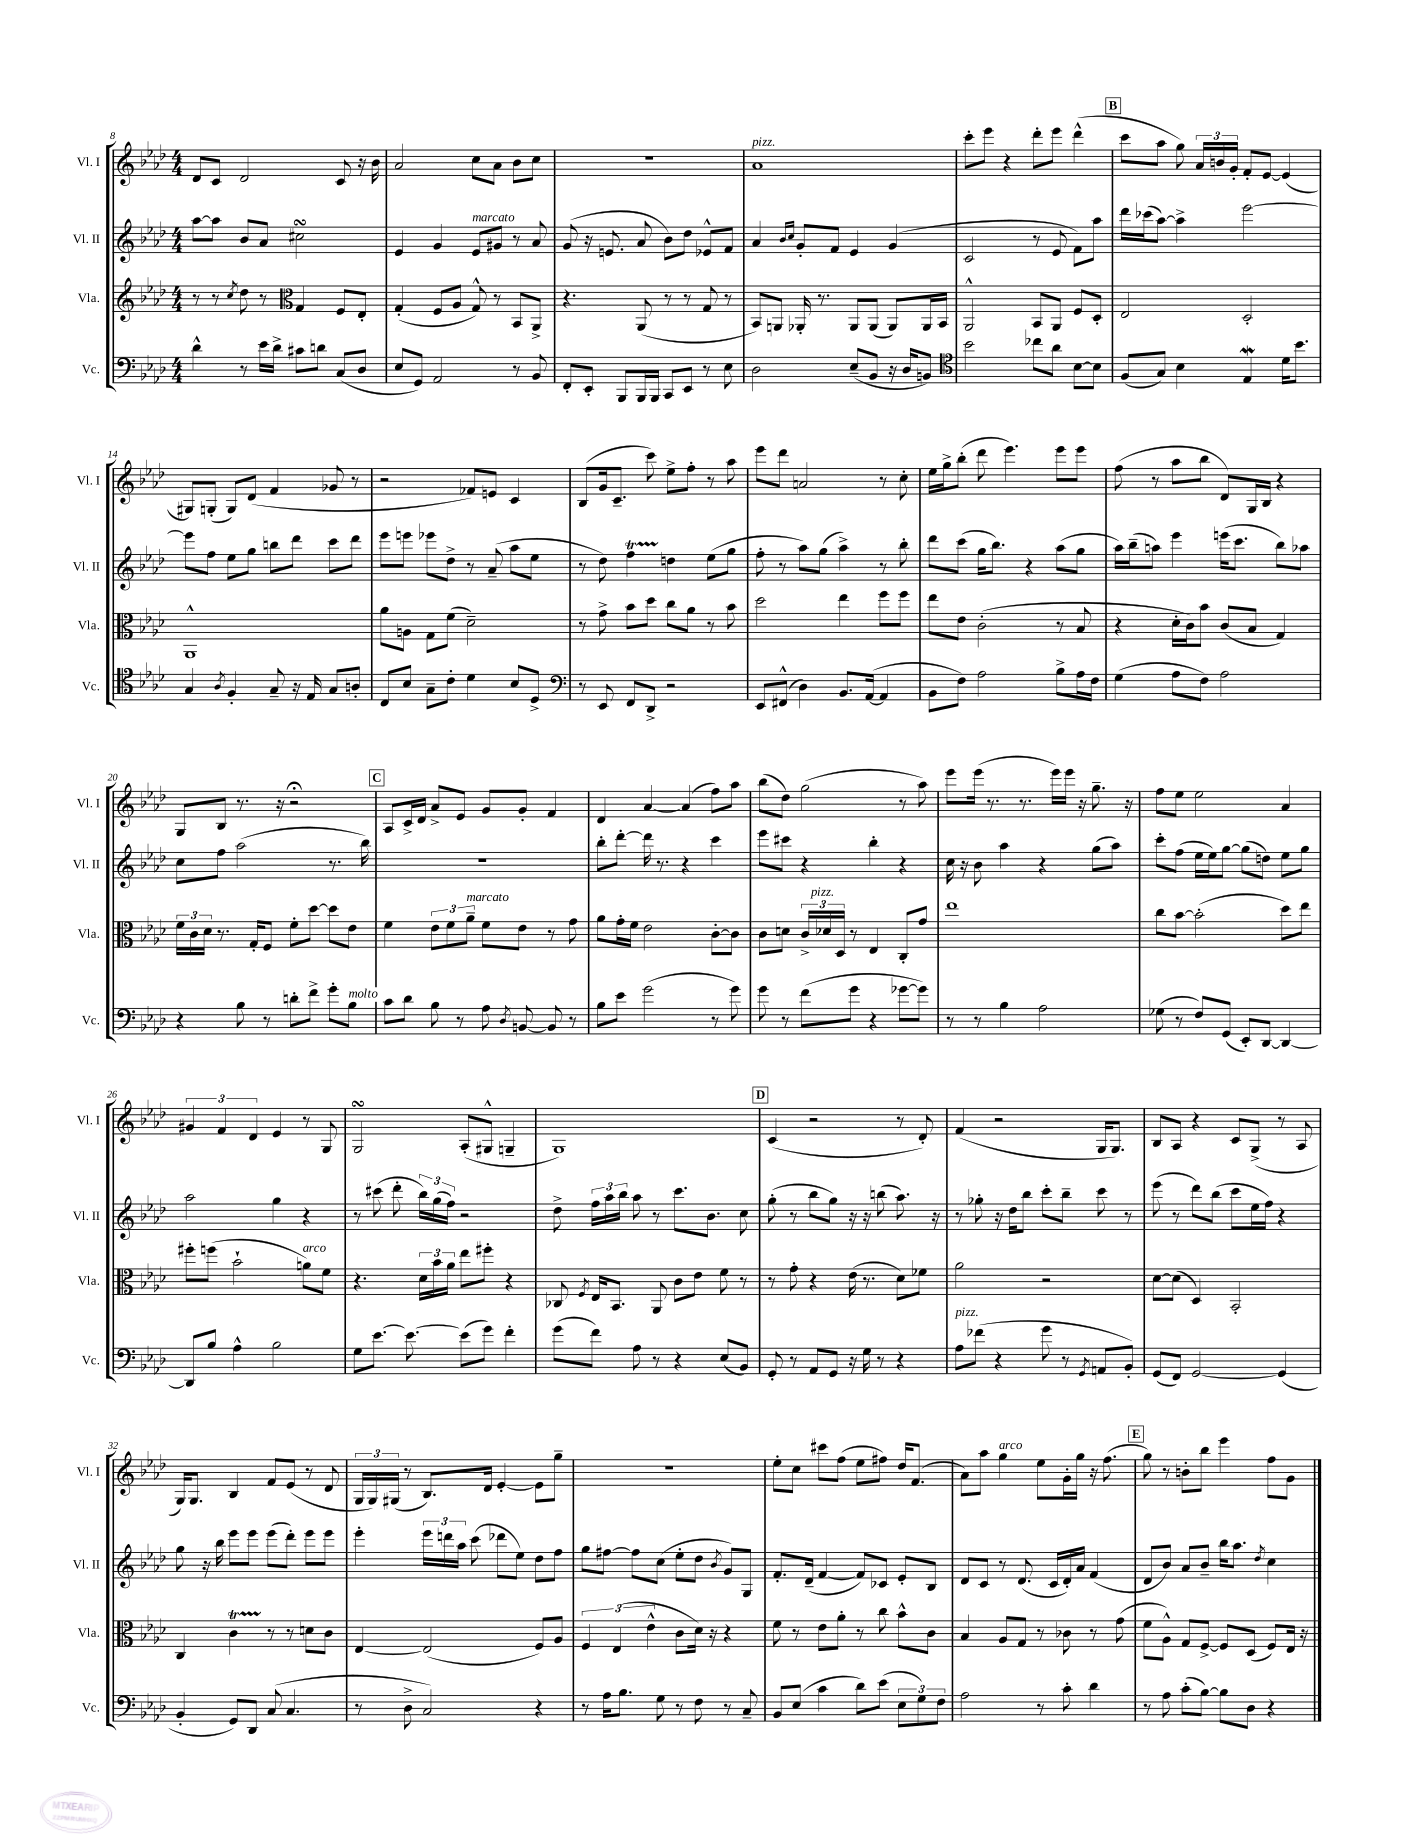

**kern	**kern	**kern	**kern
*part4	*part3	*part2	*part1
*staff4	*staff3	*staff2	*staff1
*I"Vc.	*I"Vla.	*I"Vl. II	*I"Vl. I
*I'Vc.	*I'Vla.	*I'Vl. II	*I'Vl. I
*clefF4	*clefG2	*clefG2	*clefG2
*k[b-e-a-d-]	*k[b-e-a-d-]	*k[b-e-a-d-]	*k[b-e-a-d-]
*M4/4	*M4/4	*M4/4	*M4/4
=8	=8	=8	=8
4d-^^\	8r	[8aa-\L	8d-/L
.	8r	8aa-\J]	8c/J
.	8qcc/	.	.
8r	8dd-\	8b-/L	2d-/
16e-\LL	8r	8a-/J	.
16d-^\JJ	.	.	.
*	*clefC3	*	*
8c#X\L	4G/	2cc#XsSsS\	.
8dn\J	.	.	.
(8C/L	8F/L	.	8c/
8D-/J	8E-'/J	.	16r
.	.	.	16b-\
=9	=9	=9	=9
8E-/L	(4G'/	4e-/	2a-/
8GG/J)	.	.	.
2AA-/	8F/L	4g/	.
.	8A-/J	.	.
!	!	!LO:TX:a:i:t=marcato	!
.	8G^^/)	8e-/L	8cc\L
.	8r	8g#X/J	8a-\J
8r	8BB-/L	8r	8b-\L
8BB-/	8AA-^/J	8a-/	8cc\J
=10	=10	=10	=10
8FF'/L	4.r	(8g/	1r
8EE-'/J	.	16r	.
.	.	8.en/	.
8BBB-/L	.	.	.
16BBB-/L	(8AA-/	8a-/	.
16BBB-/JJ	.	.	.
8CC/L	8r	8b-\L)	.
8EE-/J	8r	8dd-\J	.
8r	8G/	8e-X^^/L	.
8E-\	8r	8f/J	.
=11	=11	=11	=11
!	!	!	!LO:TX:a:i:t=pizz.
2D-\	8BB-/L)	4a-/	1a-
.	8AAn/J	.	.
.	.	16qqb-/LL	.
.	.	16qqcc/JJ	.
.	16AA-X'/	8g'/L	.
.	8.r	.	.
.	.	8f/J	.
(8E-~/L	8AA-/L	4e-/	.
8BB-/J	(8AA-/J	.	.
16r	8AA-/L)	(4g/	.
16D-/KL	.	.	.
8BBn/J)	16AA-/L	.	.
.	16BB-/JJ	.	.
=12	=12	=12	=12
*clefC4	*	*	*
2b-\	2AA-^^/	2c/	8ccc'\L
.	.	.	8eee-\J
.	.	.	4r
8cc-X\L	8BB-/L	8r	8ddd-'\L
8a-\J	8AA-/J	8e-/	8eee-\J
[8B-\L	8F/L	8f\L)	(4ddd-^^\
8B-\J]	8D-'/J	8aa-\J	.
!!LO:REH:place=s1:t=B
=13	=13	=13	=13
(8F/L	2E-/	16ddd-\LL	8ccc\L
.	.	(16ccc-X\J	.
8G/J)	.	[8aa-\J)	8aa-\J
4B-\	.	4aa-^\]	8gg\)
.	.	.	24a-/LL
.	.	.	24bn/
.	.	.	24g'/JJ
4E-W/	2D-'/	[2eee-\	8f'/L
.	.	.	[8e-/J
16d-\KL	.	.	(4e-/]
8.b-\J	.	.	.
!!LO:LB:g=z
=14	=14	=14	=14
4G/	1AA-^^	8eee-\L]	8G#X/L)
.	.	8ff\J	(8Gn'/J
8qA-/	.	.	.
4F'/	.	8ee-\L	8G/L)
.	.	8gg\J	(8d-/J
8G~/	.	8bbn\L	4f/
16r	.	8ddd-\J	.
16E-/	.	.	.
8G/L	.	8ccc\L	8g-X/
8An'/J	.	8ddd-\J	8r
=15	=15	=15	=15
8C/L	8a-\L	8eee-\L	2r
8B-/J	8An\J	8eeen\J	.
8G~\L	8G\L	8eee-X\L	.
8c'\J	(8f\J	8dd-^\J	.
4d-\	2d-~\)	8r	8f-X/L)
.	.	(8a-~/	8en/J
8B-/L	.	8aa-\L	4c/
8D-^/J	.	8ee-\J	.
=16	=16	=16	=16
*clefF4	*	*	*
8r	8r	8r	(8B-/L
8EE-/	8g^\	8dd-\)	16g/k
.	.	.	8.c~/J
8FF/L	8b-\L	4ffT\	.
8DD-^/J	8dd-\J	.	8ccc\)
2r	8cc\L	4ddn\	8ee-^\L
.	8a-\J	.	8ff'\J
.	8r	(8ee-\L	8r
.	8b-\	8gg\J	8aa-\
=17	=17	=17	=17
8EE-/L	2dd-\	8ff'\	8eee-\L
(8FF#X^^/J	.	8r	8ddd-\J
4D-\)	.	8aa-\L)	2an/
.	.	(8gg\J	.
8.BB-/L	4ee-\	4aa-^\)	.
([16AA-/Jk	.	.	.
4AA-/]	8ff\L	8r	8r
.	8ff\J	8bb-'\	8cc'\
=18	=18	=18	=18
8BB-\L	8ee-\L	8ddd-\L	16ee-\LL
.	.	.	16gg^\J
8F\J)	8e-\J	(8ccc\J	(8bb-'\J
2A-\	(2c'\	16gg\KL	8ddd-\
.	.	8.bb-\J)	.
.	.	.	4.eee-\)
.	.	4r	.
8B-^\L	8r	(8aa-\L	8eee-\L
16A-\L	8B-/	8gg\J	8eee-\J
16F\JJ	.	.	.
=19	=19	=19	=19
(4G\	4r	16aa-\LL)	(8ff\
.	.	(16bb-~\J	.
.	.	8aan\J)	8r
8A-\L	16d-'\LL	4eee-\	8aa-\L
.	16c\J)	.	.
8F\J)	8b-\J	.	8bb-\J
2A-\	(8c/L	(16eeen\KL	8d-/L)
.	.	8.ccc\J	.
.	8B-/J	.	16G/L
.	.	.	16B-/JJ
.	4G/)	8bb-\L)	4r
.	.	8aa-X\J	.
!!LO:LB:g=z
=20	=20	=20	=20
4r	24f\LL	8cc\L	8G/L
.	24c\	.	.
.	24d-\JJ	.	.
.	8.r	8ff\J	8B-/J
8B-\	.	(2aa-\	8.r
.	16G'/KL	.	.
8r	8F/J	.	.
.	.	.	16r
8dn'\L	8f'\L	.	2r;<
8f^\J	[8dd-\J	.	.
8g'\L	8dd-\L]	8.r	.
!LO:TX:a:i:t=molto	!	!	!
8B-\J	8e-\J	.	.
.	.	16bb-\)	.
!!LO:REH:place=s1:t=C
=21	=21	=21	=21
8c\L	4f\	1r	8A-/L
8d-\J	.	.	16c^/L
.	.	.	16d-/JJ
8B-\	12e-\L	.	8a-^/L
.	12f\	.	.
8r	.	.	8e-/J
!	!LO:TX:a:i:t=marcato	!	!
.	12a-~\J	.	.
8A-\	8f\L	.	8g/L
8qD-/	.	.	.
[8BBn/	8e-\J	.	8g'/J
8BB/]	8r	.	4f/
8r	8g\	.	.
=22	=22	=22	=22
8B-\L	8a-\L	8bb-'\L	4d-/
8e-\J	16g'\L	[8ddd-'\J	.
.	16f\JJ	.	.
(2g\	2e-\	16ddd-\]	[4a-/
.	.	8.r	.
.	.	4r	(4a-/]
8r	[8c'\L	4ccc\	8ff\L)
8g\)	8c\J]	.	8aa-\J
=23	=23	=23	=23
8g\	8c\L	8eee-\L	(8bb-\L
8r	8dn\J	8ccc#X\J	8dd-\J)
(8f\L	24c^/LL	4r	(2gg\
!	!LO:TX:a:i:t=pizz.	!	!
.	24d-X/	.	.
.	24D-/JJ	.	.
8g\J	8r	.	.
4r	4E-/	4bb-'\	.
[8g-X\L	8C'/L	4r	8r
8g-\J])	8g/J	.	8aa-\)
=24	=24	=24	=24
8r	1ee-	16cc\	8eee-\L
.	.	16r	.
8r	.	8b-\	(16eee-\Jk
.	.	.	8.r
4B-\	.	4aa-\	.
.	.	.	8.r
2A-\	.	4r	.
.	.	.	16eee-\LL)
.	.	.	16eee-\JJ
.	.	.	16r
.	.	(8gg\L	8.gg~\
.	.	8aa-\J)	.
.	.	.	16r
=25	=25	=25	=25
(8G-X\	8cc\L	8ccc'\L	8ff\L
8r	[8b-\J	(8ff\J	8ee-\J
8F/L)	(2b-'\]	16ee-\LL	2ee-\
.	.	16ee-\J)	.
(8GG/J	.	[8gg\J	.
8EE-'/L)	.	(8gg\L]	.
[8DD-/J	.	8ddn\J)	.
4DD-/_	8dd-\L)	8ee-\L	4a-/
.	8ee-\J	8gg\J	.
!!LO:LB:g=z
=26	=26	=26	=26
8DD-/L]	8ff#X'\L	2aa-\	6g#X/
8B-/J	(8ffn\J	.	.
.	.	.	6f/
4A-^^\	2b-`\	.	.
.	.	.	6d-/
2B-\	.	4gg\	4e-/
!	!LO:TX:a:i:t=arco	!	!
.	8an\L)	4r	8r
.	8f\J	.	8G/
=27	=27	=27	=27
8G\L	4.r	8r	2GsSsS/
[8.e-\J	.	(8ccc#X\	.
.	.	8ddd-'\	.
8.e-\_	.	.	.
.	24d-\LL	24bb-\LL)	.
.	24b-\	(24gg\	.
.	24a-\JJ	24ff\JJ)	.
(8e-\L]	8ee-\L	2r	(8A-'/L
8g\J)	8ff#X'\J	.	8G#X^^/J
4f'\	4r	.	4Gn~/
=28	=28	=28	=28
(8g\L	8C-X/	8dd-^\	1G)
.	8qF/	.	.
8f\J)	16E-/KL	24ff\LL	.
.	.	24aa-\	.
.	8.BB-/J	.	.
.	.	24bb-\JJ	.
8A-\	.	8aa-\	.
8r	8AA-/	8r	.
4r	8c\L	8.ccc\L	.
.	8e-\J	.	.
.	.	8.b-\J	.
(8E-/L	8f\	.	.
8BB-/J)	8r	8cc\	.
!!LO:REH:place=s1:t=D
=29	=29	=29	=29
8GG'/	8r	(8gg'\	(4c/
8r	8g'\	8r	.
8AA-/L	4r	8bb-\L	2r
8GG/J	.	8gg\J)	.
16r	(16e-\	16r	.
16G\	8.r	16r	.
8r	.	(8bbn\	.
4r	8d-\L)	8.aa-\)	8r
.	8f-X\J	.	8d-'/)
.	.	16r	.
=30	=30	=30	=30
!LO:TX:a:i:t=pizz.	!	!	!
8A-\L	2a-\	8r	(4f/
(8f-X\J	.	8gg-X'\	.
4r	.	16r	2r
.	.	16dd-\KL	.
.	.	8bb-\J	.
8g\	2r	8ccc'\L	.
8r	.	8bb-~\J	.
8qGG/	.	.	.
8AAn/L	.	8ccc\	16G/KL
.	.	.	8.G/J)
8BB-'/J)	.	8r	.
=31	=31	=31	=31
(8GG/L	[8d-\L	(8eee-\	8B-/L
8FF/J)	(8d-\J]	8r	8A-/J
[2GG/	4D-/)	8ddd-\L)	4r
.	.	(8bb-\J	.
.	2BB-'/	8ccc\L	8c/L
.	.	16ee-\L	(8G^/J
.	.	16ff\JJ)	.
(4GG/]	.	4r	8r
.	.	.	8A-/
!!LO:LB:g=z
=32	=32	=32	=32
4BB-'/	4C/	8gg\	16G/KL)
.	.	.	8.G/J
.	.	16r	.
.	.	16bb-\	.
8GG/L)	4ct\	8eee-\L	4B-/
8DD-/J	.	8eee-\J	.
(8C/	8r	(8eee-\L	8f/L
4.C/	8r	8ddd-'\J)	(8e-/J
.	8dn\L	8eee-\L	8r
.	8c\J	8eee-\J	8d-/
=33	=33	=33	=33
8r	[4E-/	4eee-'\	24G/LL
.	.	.	24G/)
.	.	.	(24G#X/JJ
8D-^\	.	.	8r
2C/)	(2E-/]	24eee-\LL	8.B-/L)
.	.	24dddn\	.
.	.	24aa-\JJ	.
.	.	(8ccc\	.
.	.	.	16d-/Jk
.	.	8ddd-X\L	[4e-'/
.	.	8ee-\J)	.
4r	8F/L)	8dd-\L	8e-\L]
.	8A-/J	8ff\J	8gg~\J
=34	=34	=34	=34
8r	6F/	8gg\L	1r
16A-\KL	.	[8ff#X\J	.
.	(6E-/	.	.
8.B-\J	.	.	.
.	.	8ff#\L]	.
.	6e-^^\	.	.
8G\	.	(8cc\J	.
8r	8c\L	8ee-'\L	.
8F\	16d-\Jk)	8dd-\J	.
.	16r	.	.
.	.	8qb-/	.
8r	4r	8g/L)	.
8C~/	.	8G/J	.
=35	=35	=35	=35
8BB-/L	8f\	8.f'/L	8ee-'\L
(8E-/J	8r	.	8cc\J
.	.	(16d-~/Jk	.
4c\	8e-\L	[4f/	8ccc#X\L
.	8a-'\J	.	(8ff\J
8d-\L)	8r	8f/L])	8ee-\L
(8e-\J	8cc\	8c-X/J	8ff#X\J)
12E-\L	8b-^^\L	8e-'/L	16dd-/KL
.	.	.	(8.f/J
12G\)	.	.	.
.	8c\J	8B-/J	.
12F\J	.	.	.
=36	=36	=36	=36
2A-\	4B-/	8d-/L	8a-\L)
.	.	8c/J	8aa-\J
!	!	!	!LO:TX:a:i:t=arco
.	8A-/L	8r	4gg\
.	8G/J	(8.d-/	.
8r	8r	.	8ee-\L
.	.	16c/LL	.
8c'\	8c-X\	16d-'/)	16g'\L
.	.	16a-/JJ	16gg\JJ
4d-\	8r	(4f/	16r
.	.	.	(8.ff\
.	(8g\	.	.
!!LO:REH:place=s1:t=E
=37	=37	=37	=37
8r	8f\L	8d-/L	8gg\)
8A-\	8A-^^\J)	8b-/J)	8r
(8c'\L	8G/L	8a-/L	8bn'\L
[8B-\J)	[8F^/J	8b-~/J	8bb-\J
8B-\L]	8F/L]	16bb-\KL	4eee-\
.	.	8.aa-\J	.
8D-\J	(8D-/J	.	.
.	.	8qdd-/	.
4r	8F/L)	4cc\	8ff\L
.	16E-/Jk	.	8g\J
.	16r	.	.
==	==	==	==
*-	*-	*-	*-
